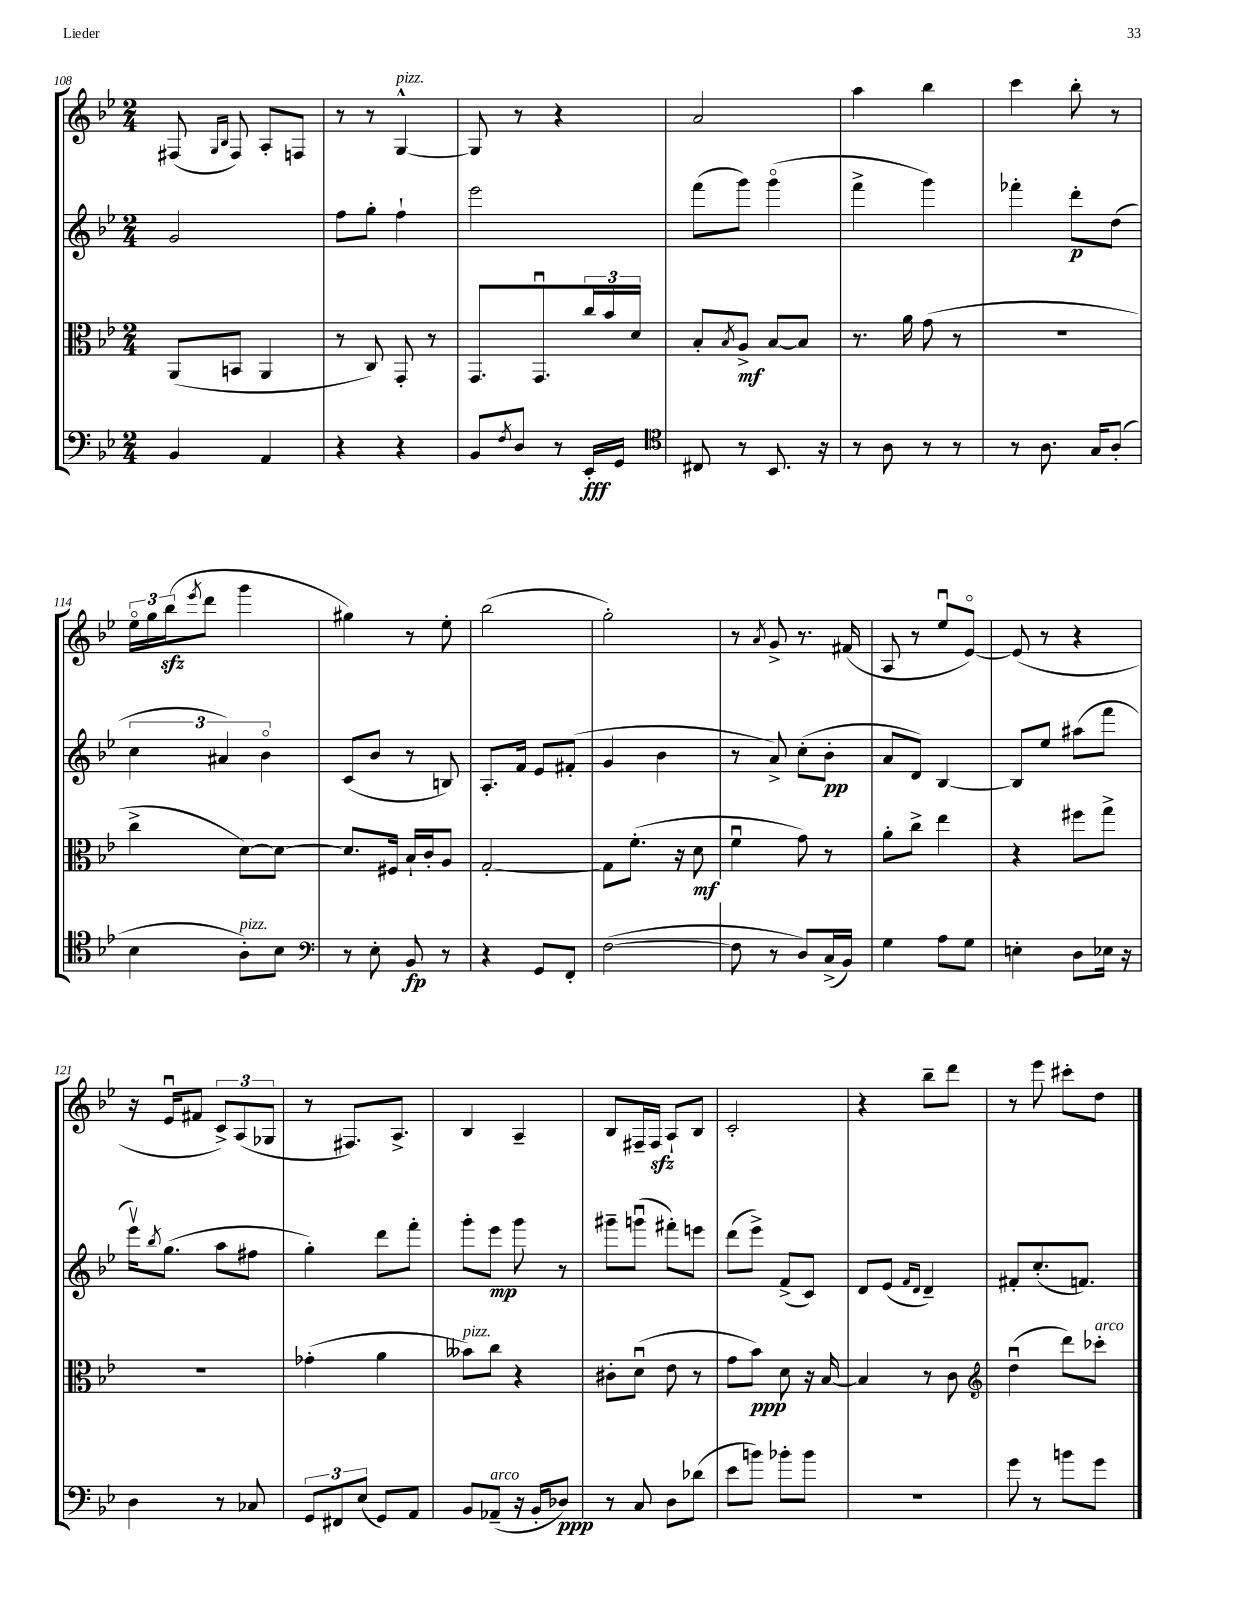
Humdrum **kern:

**kern	**dynam	**kern	**dynam	**kern	**dynam	**kern
*part4	*part4	*part3	*part3	*part2	*part2	*part1
*staff4	*staff4	*staff3	*staff3	*staff2	*staff2	*staff1
*clefF4	*	*clefC3	*	*clefG2	*	*clefG2
*k[b-e-]	*	*k[b-e-]	*	*k[b-e-]	*	*k[b-e-]
*M2/4	*	*M2/4	*	*M2/4	*	*M2/4
=108	=108	=108	=108	=108	=108	=108
4BB-/	.	(8AA/L	.	2g/	.	(8F#X/
.	.	.	.	.	.	16qqG/LL
.	.	.	.	.	.	16qqB-/JJ
.	.	8BBn/J	.	.	.	8F#/)
4AA/	.	4AA/	.	.	.	8A'/L
.	.	.	.	.	.	8Fn/J
=109	=109	=109	=109	=109	=109	=109
4r	.	8r	.	8ff\L	.	8r
.	.	8C/)	.	8gg'\J	.	8r
!	!	!	!	!	!	!LO:TX:a:i:t=pizz.
4r	.	8GG'/	.	4ff`\	.	[4G^^/
.	.	8r	.	.	.	.
=110	=110	=110	=110	=110	=110	=110
8BB-/L	.	8.GG/L	.	2eee-\	.	8G/]
8qF/	.	.	.	.	.	.
8D/J	.	.	.	.	.	8r
.	.	8.GGu/	.	.	.	.
8r	.	.	.	.	.	4r
16EE-'/LL	fff	24cc/L	.	.	.	.
.	.	24b-/	.	.	.	.
16GG/JJ	.	.	.	.	.	.
.	.	24d/JJ	.	.	.	.
=111	=111	=111	=111	=111	=111	=111
*clefC4	*	*	*	*	*	*
8C#X/	.	8B-'/L	.	(8fff\L	.	2a/
.	.	8qB-/	.	.	.	.
8r	.	8A^/J	mf	8ggg\J)	.	.
8.BB-/	.	[8B-/L	.	(4ggg\	.	.
.	.	8B-/J]	.	.	.	.
16r	.	.	.	.	.	.
=112	=112	=112	=112	=112	=112	=112
8r	.	8.r	.	4fff^\	.	4aa\
8A\	.	.	.	.	.	.
.	.	16a\	.	.	.	.
8r	.	(8g\	.	4ggg\)	.	4bb-\
8r	.	8r	.	.	.	.
=113	=113	=113	=113	=113	=113	=113
8r	.	2r	.	4fff-X'\	.	4ccc\
8.A\	.	.	.	.	.	.
.	.	.	.	8ddd'\L	p	8bb-'\
16G/KL	.	.	.	.	.	.
(8A'/J	.	.	.	(8dd\J	.	8r
!!LO:LB:g=z
=114	=114	=114	=114	=114	=114	=114
4B-\	.	4cc^\	.	6cc\	.	24ee-\LL
.	.	.	.	.	.	24gg\
.	.	.	.	.	.	(24bb-zz\J
.	.	.	.	.	.	8qeee-/
.	.	.	.	.	.	8ddd\J
.	.	.	.	6a#X/)	.	.
!LO:TX:a:i:t=pizz.	!	!	!	!	!	!
8A'\L)	.	[8d\L)	.	.	.	4ggg\
.	.	.	.	6b-\	.	.
8B-\J	.	8d\J_	.	.	.	.
=115	=115	=115	=115	=115	=115	=115
*clefF4	*	*	*	*	*	*
8r	.	8.d/L]	.	(8c/L	.	4gg#X\)
8E-'\	.	.	.	8b-/J	.	.
.	.	16F#X/Jk	.	.	.	.
8BB-/	fp	16B-`/LL	.	8r	.	8r
.	.	16c'/J	.	.	.	.
8r	.	8A/J	.	8Bn/)	.	8ee-'\
=116	=116	=116	=116	=116	=116	=116
4r	.	[2G'/	.	8.A'/L	.	(2bb-\
.	.	.	.	16f/Jk	.	.
8GG/L	.	.	.	8e-/L	.	.
8FF'/J	.	.	.	(8f#X'/J	.	.
=117	=117	=117	=117	=117	=117	=117
([2F\	.	8G\L]	.	4g/	.	2gg'\)
.	.	(8.f'\J	.	.	.	.
.	.	.	.	4b-\	.	.
.	.	16r	.	.	.	.
.	.	8d\	mf	.	.	.
=118	=118	=118	=118	=118	=118	=118
8F\]	.	4fu\	.	8r	.	8r
.	.	.	.	.	.	8qa/
8r	.	.	.	8a^/)	.	8g^/
8D/L)	.	8g\)	.	(8cc'\L	.	8.r
(16C^/L	.	8r	.	8b-'\J	pp	.
16BB-/JJ)	.	.	.	.	.	(16f#X/
=119	=119	=119	=119	=119	=119	=119
4G\	.	8a'\L	.	8a/L	.	8A/
.	.	8cc^\J	.	8d/J)	.	8r
8A\L	.	4ee-\	.	[4B-/	.	8ee-u/L
8G\J	.	.	.	.	.	[8e-/J)
=120	=120	=120	=120	=120	=120	=120
4En'\	.	4r	.	8B-/L]	.	(8e-/]
.	.	.	.	8ee-/J	.	8r
8D\L	.	8ff#X\L	.	(8aa#X\L	.	4r
16E-X\Jk	.	8gg^\J	.	8fff\J	.	.
16r	.	.	.	.	.	.
!!LO:LB:g=z
=121	=121	=121	=121	=121	=121	=121
4D\	.	2r	.	16eee-v\KL)	.	16r
.	.	.	.	8qbb-/	.	.
.	.	.	.	(8.gg\J	.	16e-u/KL
.	.	.	.	.	.	8f#X/J
8r	.	.	.	8aa\L	.	12c^/L)
.	.	.	.	.	.	(12A/
8C-X/	.	.	.	8ff#X\J	.	.
.	.	.	.	.	.	12G-X/J
=122	=122	=122	=122	=122	=122	=122
12GG/L	.	(4g-X'\	.	4gg'\)	.	8r
12FF#X/	.	.	.	.	.	.
.	.	.	.	.	.	8.F#X/L)
(12E-/J	.	.	.	.	.	.
8GG/L)	.	4a\	.	8ddd\L	.	.
.	.	.	.	.	.	8.A^/J
8AA/J	.	.	.	8fff'\J	.	.
=123	=123	=123	=123	=123	=123	=123
!	!	!LO:TX:a:i:t=pizz.	!	!	!	!
8BB-/L	.	8b--X\L)	.	8ggg'\L	.	4B-/
!LO:TX:a:i:t=arco	!	!	!	!	!	!
(8AA-X~/J	.	8cc\J	.	8eee-\J	mp	.
16r	.	4r	.	8ggg\	.	4A~/
16BB-'/KL	.	.	.	.	.	.
8D-X/J)	ppp	.	.	8r	.	.
=124	=124	=124	=124	=124	=124	=124
8r	.	8c#X'\L	.	8ggg#X~\L	.	8B-/L
8C/	.	(8du\J	.	(8gggnu\J	.	16F#X~/L
.	.	.	.	.	.	16F#zz/JJ
8D\L	.	8e-\	.	8fff#X'\L)	.	8A`/L
(8d-X\J	.	8r	.	8eeen\J	.	8B-/J
=125	=125	=125	=125	=125	=125	=125
8e-\L	.	8g\L	.	(8ddd\L	.	2c'/
8bn\J)	.	8b-\J)	ppp	8eee-^\J)	.	.
8b-X'\L	.	8d\	.	(8f^/L	.	.
8b-\J	.	16r	.	8c/J)	.	.
.	.	[16B-/	.	.	.	.
=126	=126	=126	=126	=126	=126	=126
2r	.	4B-/]	.	8d/L	.	4r
.	.	.	.	(8e-/J	.	.
.	.	.	.	16qqf/LL	.	.
.	.	.	.	16qqd/JJ	.	.
.	.	8r	.	4d~/)	.	8bb-~\L
.	.	8c\	.	.	.	8ddd\J
=127	=127	=127	=127	=127	=127	=127
*	*	*clefG2	*	*	*	*
8g\	.	(4ddu\	.	8f#X'/L	.	8r
8r	.	.	.	(8.cc'/	.	8eee-\
8bn\L	.	8ddd\L)	.	.	.	8ccc#X'\L
.	.	.	.	8.fn/J)	.	.
!	!	!LO:TX:a:i:t=arco	!	!	!	!
8g\J	.	8ccc-X'\J	.	.	.	8dd\J
==	==	==	==	==	==	==
*-	*-	*-	*-	*-	*-	*-
